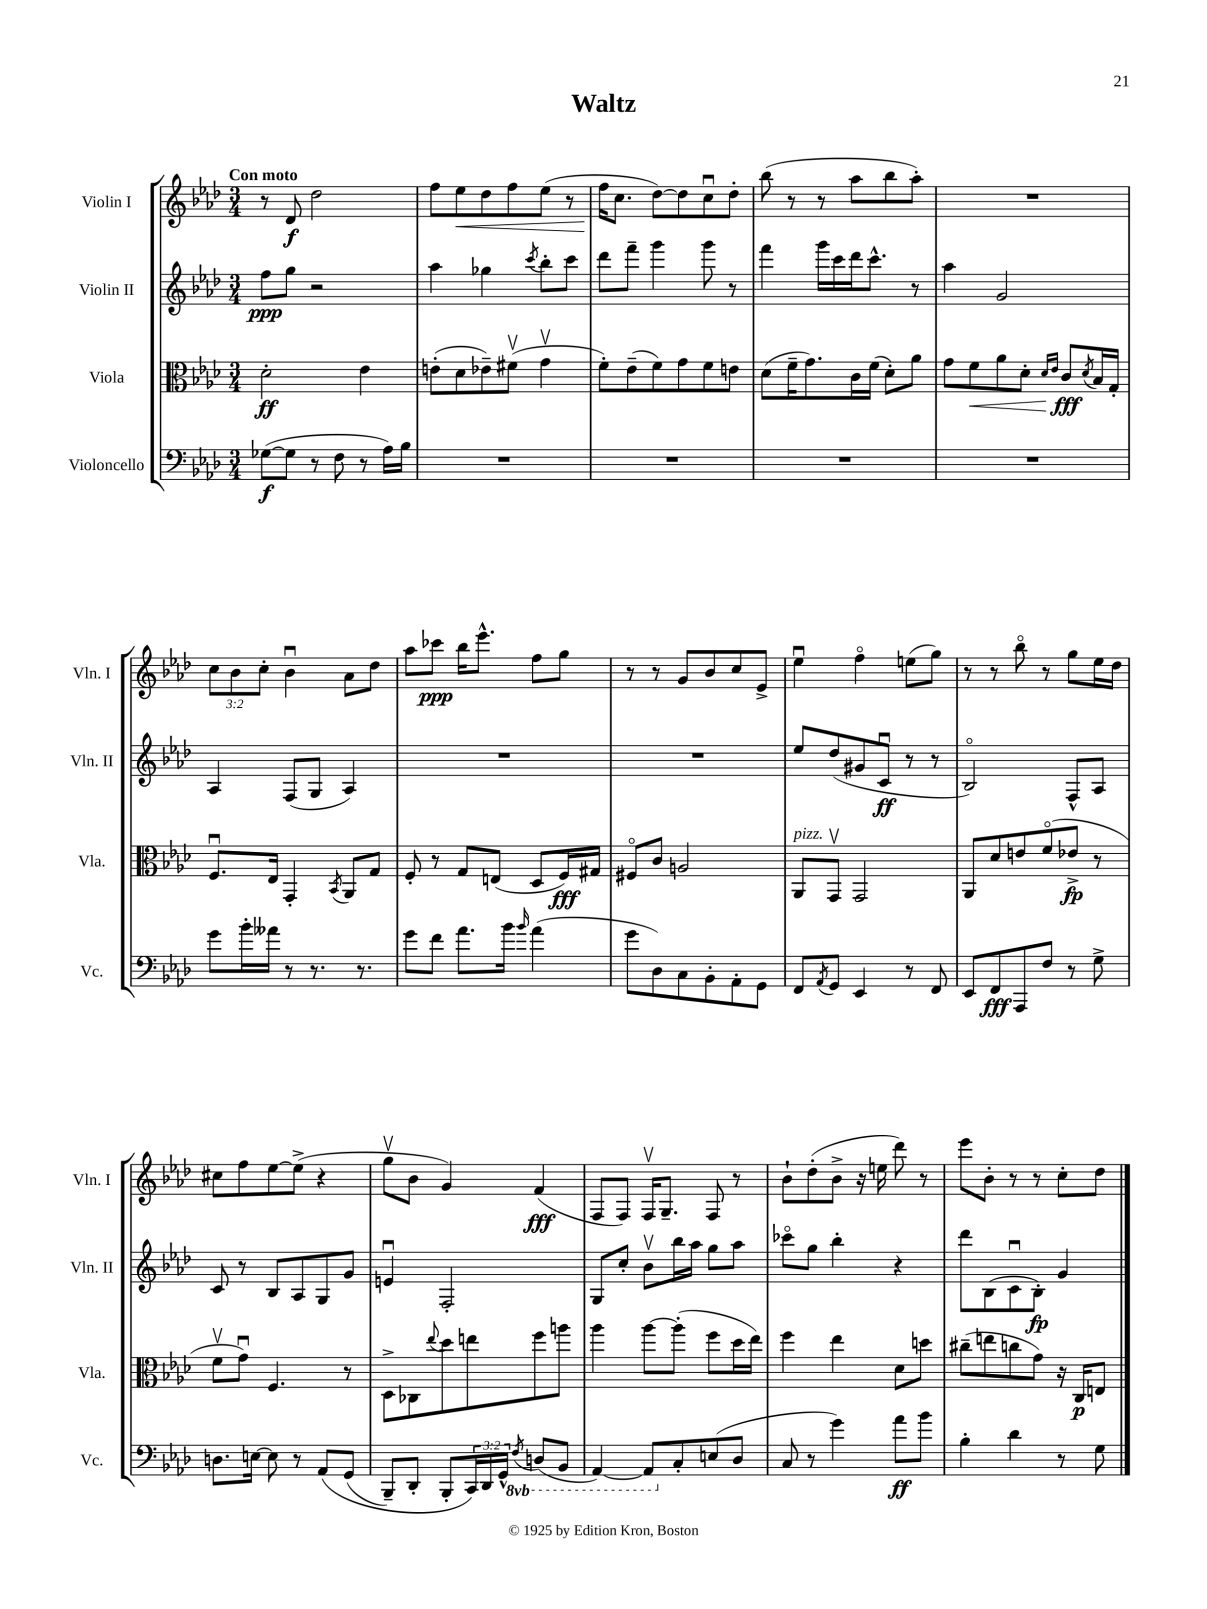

**kern	**kern	**kern	**kern
*staff4	*staff3	*staff2	*staff1
*clefF4	*clefC3	*clefG2	*clefG2
*k[b-e-a-d-]	*k[b-e-a-d-]	*k[b-e-a-d-]	*k[b-e-a-d-]
*M3/4	*M3/4	*M3/4	*M3/4
([8G-	2d-'	8ff	8r
8G-]	.	8gg	8d-
8r	.	2r	2dd-
8F	.	.	.
8r	4e-	.	.
16A-)	.	.	.
16B-	.	.	.
=	=	=	=
2.r	(8e'	4aa-	8ff
.	8d-	.	8ee-
.	8e-~)	4gg-	8dd-
.	(8f#v	.	8ff
.	.	8qccc	.
.	4gv	8bb-'	(8ee-
.	.	8ccc	8r
=	=	=	=
2.r	8f')	8ddd-	16ff
.	.	.	8.cc
.	(8e-~	8fff~	.
.	8f)	4ggg	[8dd-)
.	8g	.	8dd-]
.	8f	8ggg	8ccu
.	8e	8r	8dd-'
=	=	=	=
2.r	(8d-	4fff	(8bb-
.	16f~	.	8r
.	8.g)	.	.
.	.	16ggg	8r
.	.	16ccc	.
.	16c	16ddd-	8aa-
.	(16f	8.ccc^^	.
.	8d-')	.	8bb-
.	8a-	8r	8aa-')
=	=	=	=
2.r	8g	4aa-	2.r
.	8f	.	.
.	8a-	2g	.
.	8d-'	.	.
.	16qqd-	.	.
.	16qqe-	.	.
.	8c	.	.
.	8qd-	.	.
.	16B-	.	.
.	16G'	.	.
=	=	=	=
8g	8.Fu	4A-	12cc
.	.	.	12b-
16b-'	.	.	.
.	.	.	12cc'
16a--	16E-	.	.
8r	4GG'	(8F	4b-u
8.r	.	8G	.
.	8qBB-	.	.
.	8AA-	4A-)	8a-
8.r	.	.	.
.	8G	.	8dd-
=	=	=	=
8g	8F'	2.r	8aa-
8f	8r	.	8ccc-
8.a-	8G	.	16bb-
.	.	.	8.eee-^^
.	(8E	.	.
16b-	.	.	.
16qqb-	.	.	.
(4a-	8D-	.	8ff
.	16F)	.	8gg
.	16G#	.	.
=	=	=	=
8g	8F#o	2.r	8r
8D-)	8c	.	8r
8C	2A	.	8g
8BB-'	.	.	8b-
8AA-'	.	.	8cc
8GG	.	.	8e-^
=	=	=	=
8FF	8AA-	8ee-	4ee-u
8qAA-	.	.	.
8GG	8GGv	(8dd-	.
4EE-	2GG	8g#	4ffo
.	.	8cu	.
8r	.	8r	(8ee
8FF	.	8r	8gg)
=	=	=	=
8EE-	8AA-	2B-o)	8r
8FF	8d-	.	8r
8AAA-	8e	.	8bb-o
8F	(8fo	.	8r
8r	8e-^	8F^^	8gg
8G^	8r	8A-	16ee-
.	.	.	16dd-
=	=	=	=
8.D	8fv	8c	8cc#
.	8gu)	8r	8ff
[16E	.	.	.
8E]	4.F	8B-	[8ee-
8r	.	8A-	(8ee-^]
&(8AA-	.	8G	4r
(8GG	8r	8g	.
=	=	=	=
8BBB-~)	8D-^	4eu	8ggv
8DD-'	8C-	.	8b-
.	8qqee-	.	.
8BBB-'	8dd-	2F'	4g)
24CC&)	8ee	.	.
24DD-	.	.	.
24GG^^	.	.	.
8qFF	.	.	.
(8DD	8ff	.	(4f
8BBB-	8aa	.	.
=	=	=	=
[4AAA-)	4aa-	8G	8F
.	.	8cc'	8F)
8AAA-]	[8aa-	8b-v	16Fv
.	.	.	8.G~
8C'	(8aa-']	16bb-	.
.	.	16aa-	.
(8E	8ff	8gg	8F
8D-	16dd-	8aa-	8r
.	16ee-)	.	.
=	=	=	=
8C	4ff	8ccc-o	8b-`
8r	.	8gg	(8dd-'
4g)	4ee-	4bb-'	8b-^
.	.	.	16r
.	.	.	16ee
8a-	8d-	4r	8ddd-)
8b-	8dd	.	8r
=	=	=	=
4B-'	(8cc#~	8ddd-	8eee-
.	8ee	(8B-	8b-'
4d-	8cc	8cu	8r
.	8g)	8B-')	8r
8r	16r	4g	8cc'
.	16C	.	.
8G	8E	.	8dd-
==	==	==	==
*-	*-	*-	*-
